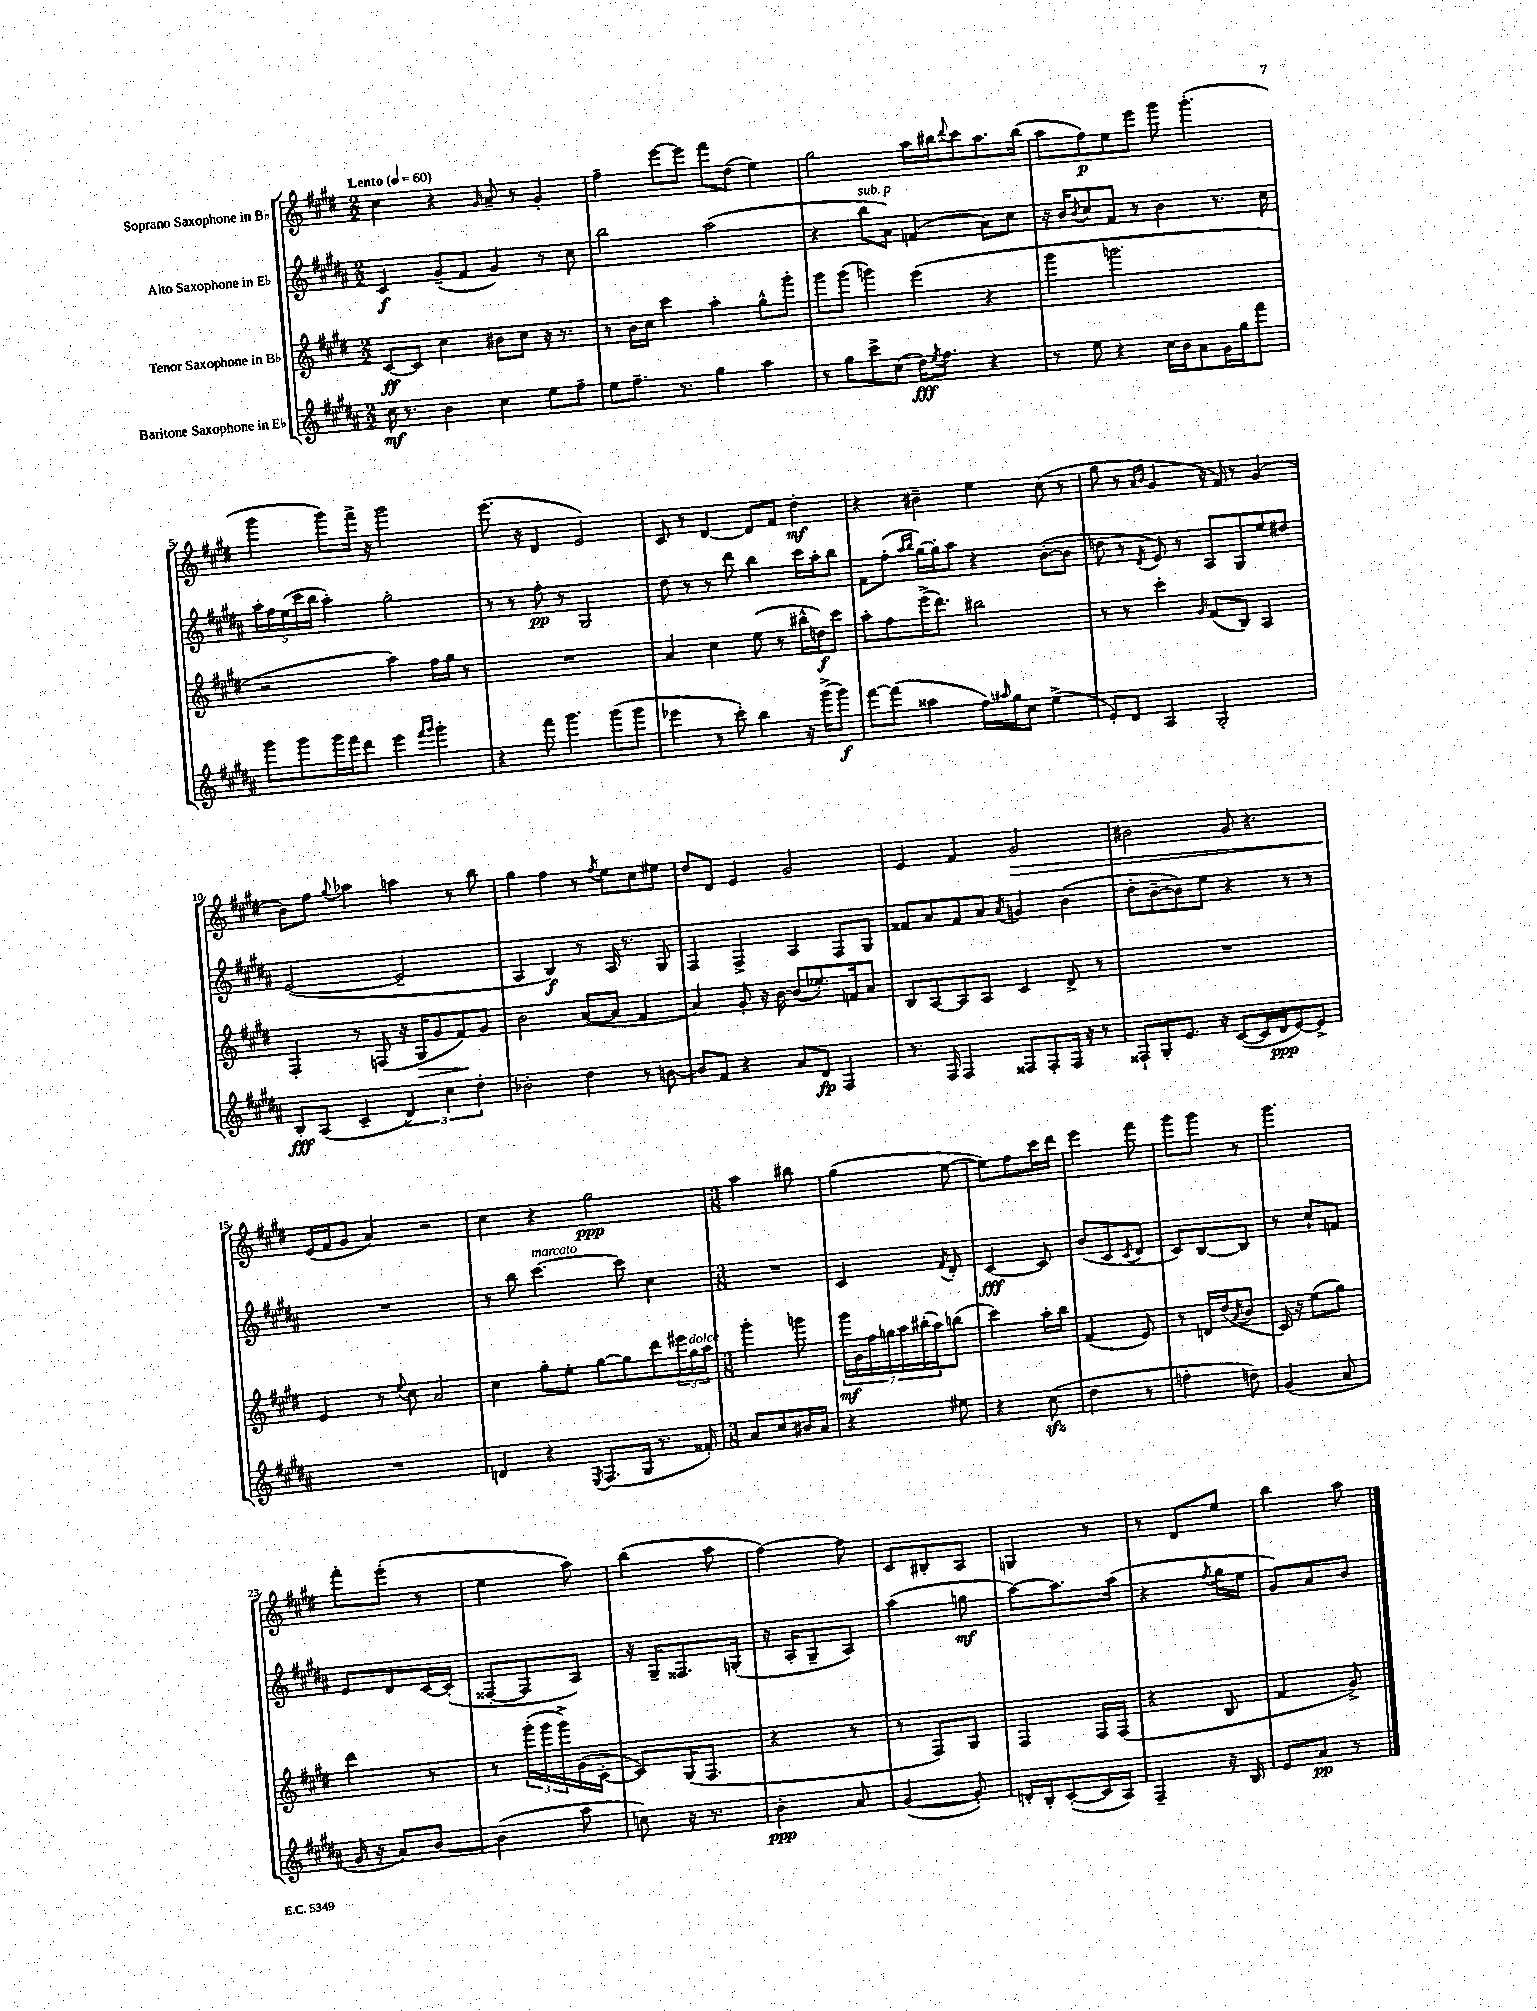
<<
\new StaffGroup <<
\new Staff = "s0" \with { instrumentName = "Soprano Saxophone in Bb" } {
    \clef treble \key e \major \numericTimeSignature \time 2/2 \tempo "Lento" 4 = 60
    cis''4 r4 \grace { gis'16 } a'8-- r8 gis'4-. |
    fis''4-- e'''8~ e'''8 fis'''8 dis''8( e''4) |
    gis''2 a''16 bis''16 \appoggiatura { dis'''8 } cis'''8 a''8. bis''16( |
    a''8 fis''8\p) e''8 e'''8 gis'''8 gis'''4.-.( |
    gis'''4 gis'''8) fis'''16-> r16 gis'''2 |
    e'''8.( r16 dis'4 e'2) |
    cis'8 r8 dis'4~ dis'8 fis'8 dis''4-.\mf |
    r4 bis'4-- e''4 cis''8( r8 |
    gis''8 r8 \grace { a'16 b'16 } gis'4 r16 fis'16) r8 gis'4( |
    b'8) fis''8 \appoggiatura { gis''8 } aes''4 a''4 r8 b''8 |
    gis''4 fis''4 r8 \acciaccatura { fis''8 } e''8 cis''8 eis''8 |
    dis''8 dis'8 e'4 gis'2 |
    e'4 fis'4 gis'2\> |
    bis'2 gis'8 r4. |
    e'16\!( fis'16 gis'8 a'4) r2 |
    cis''4 r4 gis''2\ppp |
    \numericTimeSignature \time 3/8 a''4 bis''8 |
    gis''4( e''8~ |
    e''8) fis''8 cis'''16 dis'''16 |
    e'''4 fis'''8 |
    gis'''8 gis'''8 r8 |
    gis'''4. |
    fis'''8-. e'''8-.( r8 |
    e''4 a''8) |
    b''4( a''8 |
    fis''4~) fis''8 |
    cis'8 bis8-. a8 |
    g4 r8 |
    r8 dis'8 e''8 |
    b''4 a''8 \bar "|." |
}
\new Staff = "s1" \with { instrumentName = "Alto Saxophone in Eb" } {
    \clef treble \key b \major \numericTimeSignature \time 2/2
    cis'4\f gis'8--( fis'8 gis'4) r8 cis''8 |
    b''2 ais''2( |
    r4 b''8^\markup { \italic "sub. p" } ais'8) f'4( ais'8) cis''8 |
    r16 b'16 \acciaccatura { b'8 } cis''8 fis'8 r8 b'4 r8. cis''16 |
    \tuplet 5/4 { ais''16-. fis''16 e''16( cis'''16 b''16 } ais''4-.) gis''2-. |
    r8 r8 fis''8-.\pp r8 gis2 |
    dis''8 r8 r8 dis'''8 b''4 cis'''16 ais''16-. b''8 |
    fis'8 fis''8-.( \grace { ais''16 b''16 } gis''16~) gis''16-. ais''8 r4 b'8~-.( b'8 |
    d''8 r8 \acciaccatura { dis'8 } e'8) r8 ais8 gis8 e''8 dis''8 |
    e'2~( e'2-- |
    ais4 b4\f) r8 ais16 r8. gis8 |
    fis4 fis4-> ais4 fis8 gis8 |
    fisis'8 ais'8 fisis'8 ais'8 \acciaccatura { ais'8 } g'4 b'4( |
    dis''8-. b'8~-- b'8) e''8 r4 r8 r8 |
    R1 |
    r8 b''8 cis'''4.~^\markup { \italic "marcato" } cis'''8 cis''4 |
    \numericTimeSignature \time 3/8 R4. |
    cis'4 \acciaccatura { fis'8 } dis'8-. |
    cis'4~\fff cis'8 |
    b'8( cis'8 \acciaccatura { cis'8 } dis'8 |
    cis'8) b8~ b8 |
    r8 cis''8-! f'8 |
    e'8 dis'8 cis'16~ cis'16-.( |
    fisis8~-. fisis8 ais8) |
    r16 gis16-- fisis8. g16-.( |
    r16 ais16-. gis8-- ais8) |
    ais''4( g''8\mf |
    ais''8~) ais''8. ais''16( |
    r4 \acciaccatura { fis''8 } gis''16 e''16 |
    gis'8) ais'8 b'8 \bar "|." |
}
\new Staff = "s2" \with { instrumentName = "Tenor Saxophone in Bb" } {
    \clef treble \key e \major \numericTimeSignature \time 2/2
    cis'8~\ff cis'8 cis''4 bis'8 cis''8 r16 r8. |
    r8 b'16 cis''16 cis'''4 a''4-. gis''8-^ gis'''8-. |
    gis'''8 gis'''8( g'''4) e'''4( r4 |
    gis'''4 g'''2. |
    r2 a''4) fis''16 gis''16 r8 |
    R1 |
    a'4 cis''4 e''8( r8 bis''16-^ d''16\f) cis'''8 |
    a''8-. fis''8 e'''16->( dis'''8.) bis''2 |
    r8 r8 cis'''4-. \grace { gis'16 } fis'8( b8) a4 |
    fis4-. r8 f8( r16 gis16\> gis'8 fis'8\!) gis'8 |
    b'2 a'8~( a'8 fis'4 |
    a'4) gis'8-. r16 b'16~ b'8( ees''8.-.) f'16 a'8 |
    b8 a8~ a8 a8 cis'4 dis'8-> r8 |
    R1 |
    e'4 r8 \appoggiatura { e''8 } cis''8 a'2 |
    cis''4 gis''8-. e''8-. gis''8~ gis''8 dis'''8 \tuplet 3/2 { eis'''16 gis''16^\markup { \italic "dolce" } a''16 } |
    \numericTimeSignature \time 3/8 gis'''4-. g'''8 |
    \tuplet 7/4 { gis'''16\mf gis'16 fis''16 g''16 a''16 bis''16-.( a''16) } b''8( |
    cis'''4) a''16-. b''16 |
    fis'4( e'8) |
    r8 d'16 dis''16( \acciaccatura { a'8 } b'8 |
    cis'16) r16 e''8( gis''8) |
    dis'''4 r8 |
    r8 \tuplet 3/2 { gis'''16-.( gis'''16 gis'''16->) } gis'16( cis'16~-. |
    cis'8) gis16( fis8. |
    r4 r8 |
    r8 fis8) gis8 |
    fis4 fis16 fis16( |
    r4 b8 |
    fis'4 gis'8->) \bar "|." |
}
\new Staff = "s3" \with { instrumentName = "Baritone Saxophone in Eb" } {
    \clef treble \key b \major \numericTimeSignature \time 2/2
    cis''16\mf r8. b'4 cis''4 e''8 fis''8-- |
    e''8 fis''8.-- r8. gis''4 ais''4 |
    r8 gis''8 cis'''8-> cis''8( dis''16\fff) \acciaccatura { e''8 } fis''8. r4 |
    r8 e''8 r4 cis''16 b'16 ais'8 gis'16 gis''16 fis'''8 |
    gis'''8 gis'''8 gis'''16 fis'''16 dis'''8 e'''4 \grace { fis'''16 gis'''16 } gis'''4-. |
    r4 fis'''8 gis'''4. gis'''8( gis'''8 |
    ees'''4 r8 cis'''8-.) b''4 r16 gis'''16->( gis'''8\f) |
    fis'''8~ fis'''8( aisis''4 fis''16) \grace { ais''16 } gis''16 cis''8 e''4->( |
    e'8-.) dis'8 ais4 gis2-. |
    b8-.\fff ais8( cis'4-- \tuplet 3/2 { dis'4) cis''4 dis''4-. } |
    bes'2-. dis''4 r8 b'8~ |
    b'8 fis'8 r4 ais'8 dis'8\fp fis4 |
    r8. fis16 fis4 fisis8 fisis8-. fisis16 r16 r8 |
    fisis8-! gis8-. e'8. r16 cis'8~( cis'16 dis'16\ppp e'8~) e'8-> |
    R1 |
    d'4 r4 \acciaccatura { e8 } fis8.( gis16 r8. fisis'16-.) |
    \numericTimeSignature \time 3/8 ais'8 cis''8 bis'16 ais'16 |
    r4 eis''8 |
    r4 cis''8\sfz( |
    dis''4 r8 |
    f''4-. d''8) |
    gis'4( ais'8 |
    gis'16 r16 ais'8) b'8~ |
    b'4( ais''8 |
    c''8) r16 r8. |
    b'4-.\ppp ais'8 |
    gis'4~( gis'8-.) |
    d'16-. b16-. cis'8~-.( cis'16 ais16) |
    fis4-- r16 b16 |
    e'8 ais'8\pp r8 \bar "|." |
}
>>
>>
